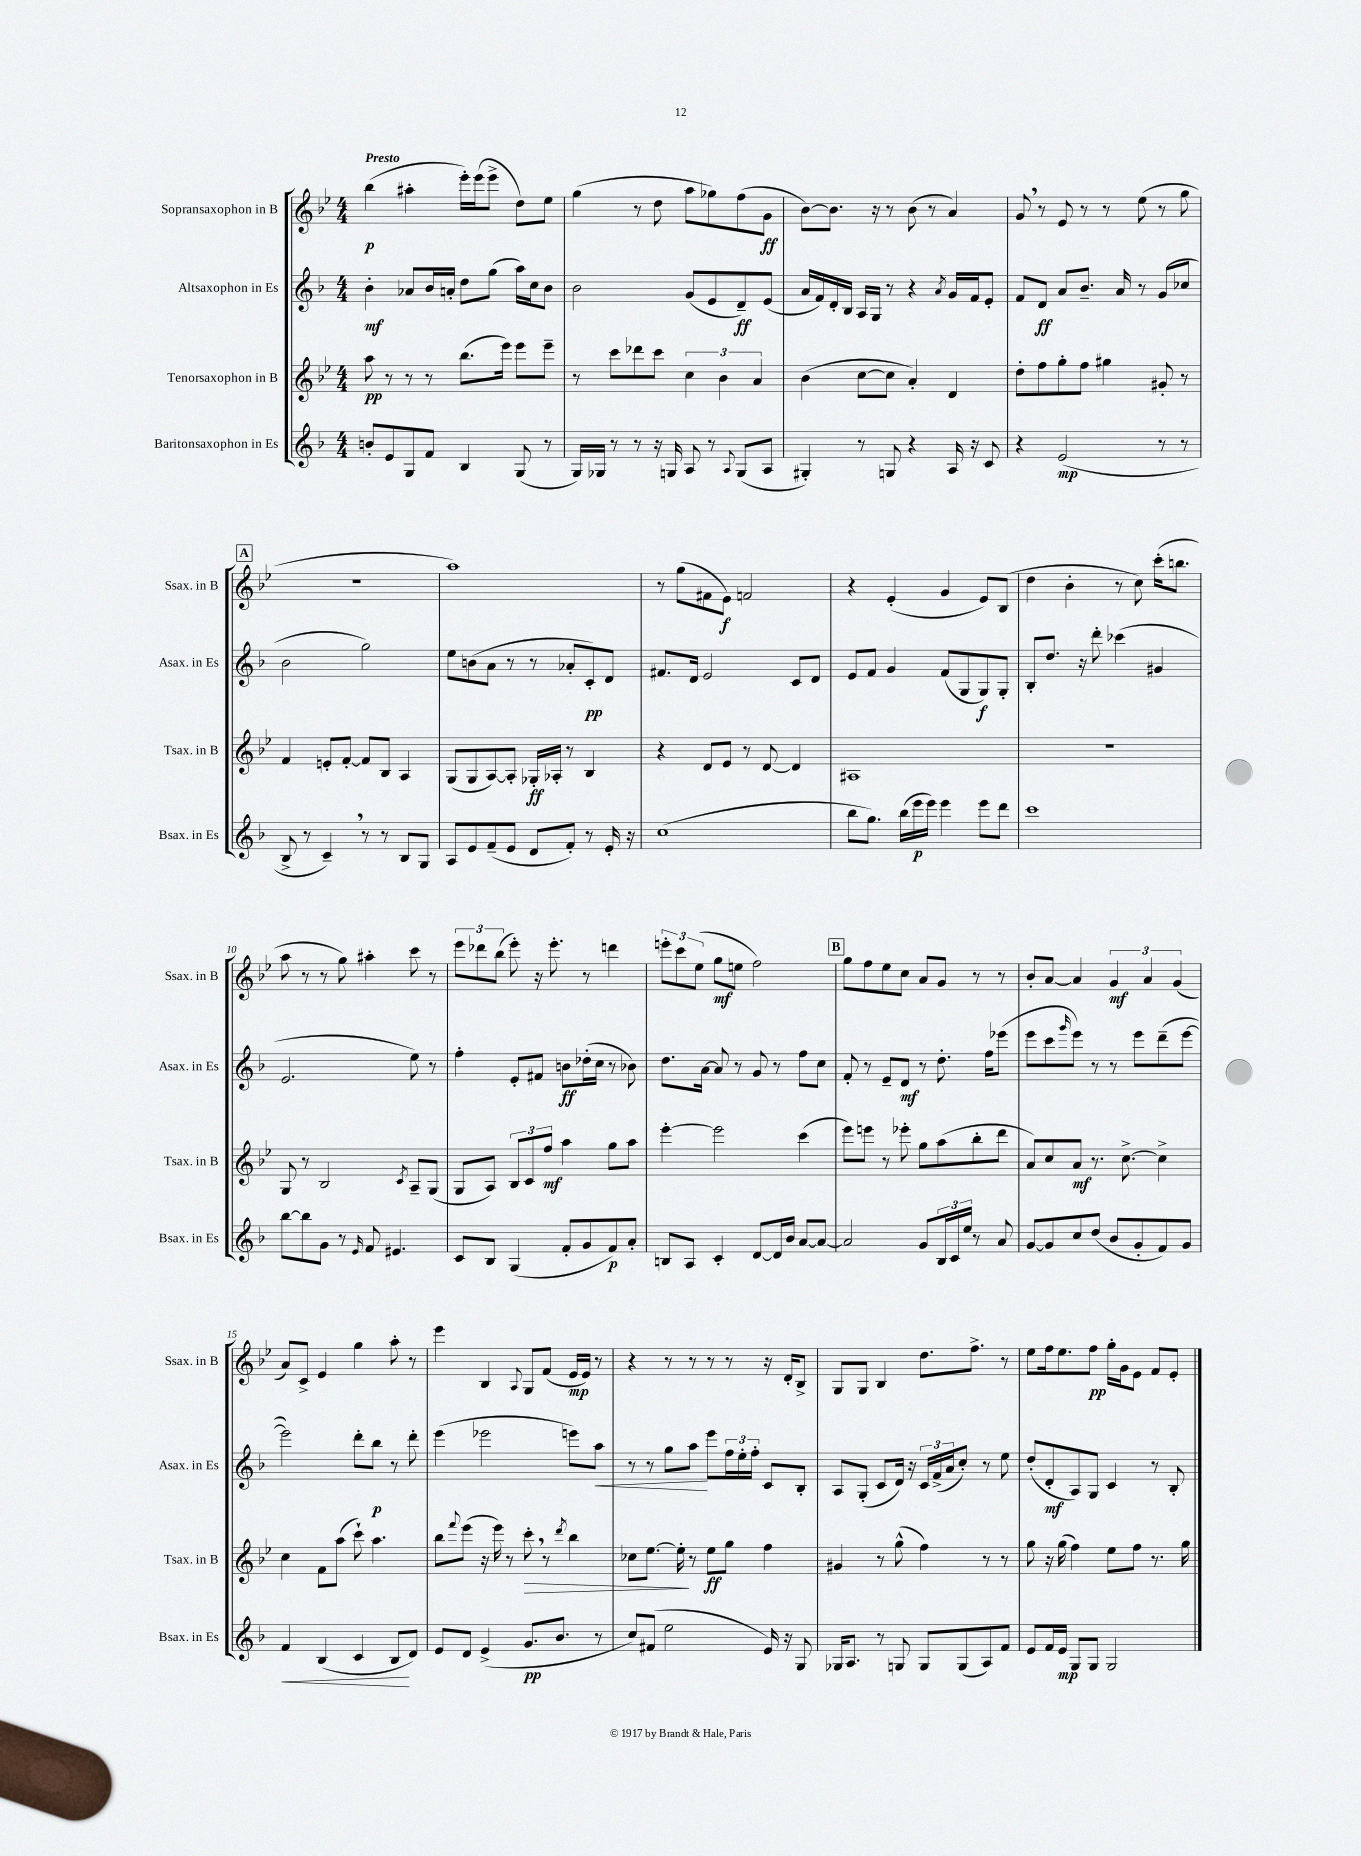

**kern	**kern	**kern	**kern
*staff4	*staff3	*staff2	*staff1
*clefG2	*clefG2	*clefG2	*clefG2
*k[b-]	*k[b-e-]	*k[b-]	*k[b-e-]
*M4/4	*M4/4	*M4/4	*M4/4
8b'	8aa	4b-'	(4bb-
8e	8r	.	.
8G	8r	8a-	4aa#'
8f	8r	16b-	.
.	.	16a'	.
4B-	(8.bb-	8dd	16eee-')
.	.	.	(16eee-
.	.	(8gg	8eee-^
.	16eee-)	.	.
(8G	8eee-	16aa)	8dd)
.	.	16cc	.
8r	8eee-~	8b-	8ee-
=	=	=	=
16G)	8r	2b-	(4gg
16G-	.	.	.
8r	8ccc	.	.
8r	8ddd-	.	8r
16r	8ccc	.	8dd
16G	.	.	.
8A	6cc	(8g	8aa
8r	.	8e	8gg-)
.	6b-	.	.
8qqA	.	.	.
(8G	.	8d~)	(8ff
.	6a	.	.
8A	.	(8e	8g
=	=	=	=
4G#')	(4b-	16a	[8b-)
.	.	16f)	.
.	.	16d'	8.b-]
.	.	16B-	.
8r	[8cc	16A	.
.	.	16G	16r
8G	8cc]	8r	8r
4r	4a')	4r	(8b-
.	.	.	8r
.	.	8qa	.
16A	4d	16g	4a)
16r	.	16f	.
8c	.	8e'	.
=	=	=	=
4r	8dd'	8f	8g
.	8ff	8d	8r
(2e	8gg'	8a	8e-
.	8ff	8.b-~	8r
.	4gg#	.	8r
.	.	16a	.
.	.	8r	(8ee-
8r	8g#'	(8g	8r
8r	8r	8cc-	8gg
=	=	=	=
8B-^	4f	2b-	1r
8r	.	.	.
4c~)	8e'	.	.
.	[8f'	.	.
8r	8f]	2gg)	.
8r	8B-	.	.
8B-	4A	.	.
8G	.	.	.
=	=	=	=
8A	(8G	8ee	1aa)
8e	8G	(8b	.
(8f~	[8A)	8a	.
8e	8A']	8r	.
8d	16G-'	8r	.
.	16A-'	.	.
8f')	8r	8a-'	.
8r	4B-	8c')	.
16e'	.	8d	.
16r	.	.	.
=	=	=	=
(1cc	4r	8.f#	8r
.	.	.	(8gg
.	.	16d	.
.	8d	2e	8f#
.	8e-	.	8e-)
.	8r	.	2f
.	[8d	.	.
.	4d]	8c	.
.	.	8d	.
=	=	=	=
8bb-	1A#	8e	4r
8.gg)	.	8f	.
.	.	4g	(4e-'
(16bb-	.	.	.
16eee	.	.	.
16eee)	.	.	.
4eee	.	(8f	4g
.	.	8G	.
8eee	.	8G)	8e-)
8ddd	.	8G'	(8B-
=	=	=	=
1ccc	1r	8B-'	4dd
.	.	8.dd	.
.	.	.	4b-'
.	.	16r	.
.	.	8ddd'	.
.	.	(4ccc-	8r
.	.	.	8cc)
.	.	4g#	(16ccc'
.	.	.	8.bb
=	=	=	=
[8bb-	8G	2.e	8aa
8bb-]	8r	.	8r
8g	2B-	.	8r
8r	.	.	8gg)
16qqe	.	.	.
8f	.	.	4aa#'
4.e#	.	.	.
.	8qc	.	.
.	8A~	8ee)	8ccc
.	(8G	8r	8r
=	=	=	=
8c	8G	4ff'	12eee-
.	.	.	12ddd-
8B-	8A)	.	.
.	.	.	(12bb-
(4G	12B-	8e'	8eee-')
.	12c	.	.
.	.	8f#	16r
.	12ff	.	.
.	.	.	8.eee-'
8f'	4aa	8b	.
8g	.	(16dd-'	8r
.	.	16cc	.
8f)	8gg	8r	4ddd
8a'	8aa	8b-)	.
=	=	=	=
8B	[4eee-'	8.dd	12eee'
.	.	.	12ccc
8A	.	.	.
.	.	.	(12ee-
.	.	[16a	.
4c'	2eee-]	8a]	8gg
.	.	8r	8ee
[8d	.	8g	2ff)
16d]	.	8r	.
16b-	.	.	.
[8a	(4ccc	8ff	.
8a_	.	8cc	.
=	=	=	=
2a]	8eee-)	8f'	8gg
.	8eee	8r	8ff
.	8r	8e~	8ee-
.	8eee-'	8d	8cc
8g	8gg	8r	8a
24B-	(8aa	8.dd'	8g
24c	.	.	.
24ee	.	.	.
8r	8bb-'	.	8r
.	.	16ff	.
8a	8ddd	(8eee-	8r
=	=	=	=
[8g	8a)	8eee	8b-'
8g]	8cc	8ccc	[8a
.	.	16qqggg	.
8cc	8a	8eee)	4a]
(8dd	8.r	8r	.
8b-	.	8r	6g
.	[8.cc^	.	.
8g'	.	8eee	.
.	.	.	6a
8f)	4cc^]	(8ddd~	.
.	.	.	(6g
8g	.	[8eee	.
=	=	=	=
4f	4cc	2eee])	8a)
.	.	.	8c^
(4B-	8f	.	4e-
.	(8aa	.	.
4c	8ccc`)	8ddd'	4gg
.	4.aa	8bb-	.
8B-	.	8r	8aa'
8d)	.	8ddd'	8r
=	=	=	=
8e	8bb-	(4eee	4eee-
.	8qqfff	.	.
8d	(8eee-	.	.
(4e^	16r	2eee-	4B-
.	16eee-)	.	.
.	8r	.	.
.	.	.	8qqA
8.g	8ccc'	.	8G
.	8r	.	(8f
8.b-	.	.	.
.	8qddd	.	.
.	4bb-	8eee)	16e-
.	.	.	16e-)
8r	.	8aa	8r
=	=	=	=
8cc)	8cc-	8r	4r
(8f#	[8.ee-	8r	.
2ee	.	8gg	8r
.	16ee-']	.	.
.	8r	8aa	8r
.	8ee-	8eee	8r
.	8gg	24ff	8r
.	.	24ee'	.
.	.	24ff'	.
16e)	4ff	8c	16r
16r	.	.	16d'
8G	.	8B-'	8B-^
=	=	=	=
16G-	4g#	8A	8G
8.A	.	.	.
.	.	(8G'	8G
8r	8r	8c	4B-
8G	(8gg^^	16d)	.
.	.	16r	.
8G	4ff)	24c	8.dd
.	.	(24f^	.
.	.	24a	.
(8G	.	8cc')	.
.	.	.	8.ff^
8A)	8r	8r	.
8f	8r	8ee	8r
=	=	=	=
8e	8gg	(8dd'	8ee-
16f	16r	8d'	16ff
16e	(16gg	.	8.ee-
8G	4ff)	8A)	.
8G	.	8G	8ff
2G	8ee-	4c	16gg'
.	.	.	16g
.	8ff	.	8e-
.	8.r	8r	8f
.	.	8B-'	8e-'
.	16gg	.	.
==	==	==	==
*-	*-	*-	*-
